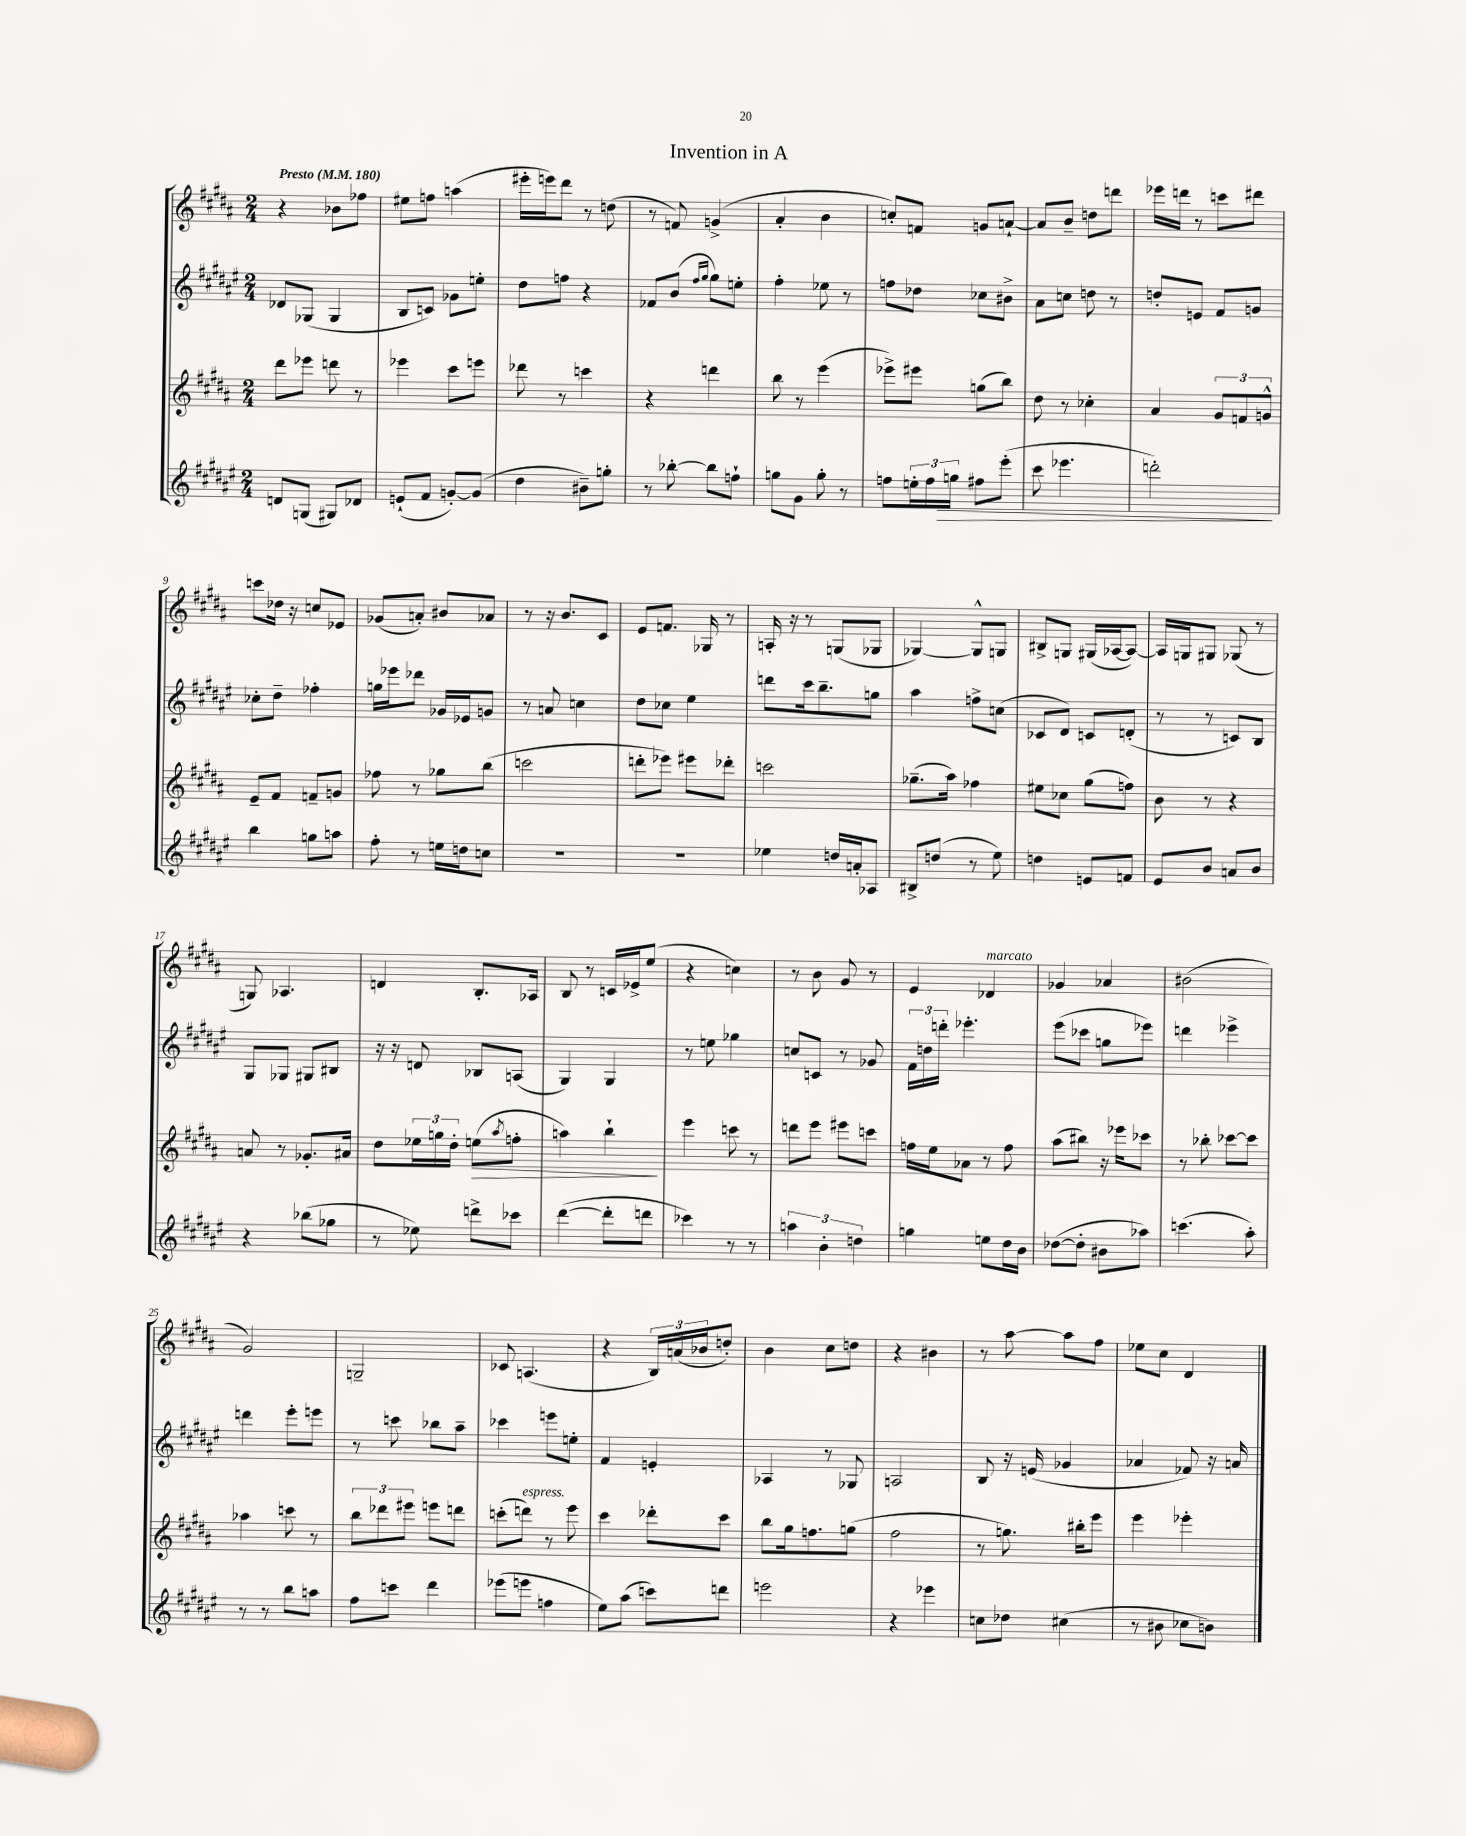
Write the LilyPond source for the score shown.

\header { title = "Invention in A" }
<<
\new StaffGroup <<
\new Staff = "s0" {
    \clef treble \key b \major \numericTimeSignature \time 2/4 \tempo "Presto" 4 = 180
    r4 bes'8 fes''8 |
    eis''8 f''8 a''4( |
    eis'''16-. e'''16) dis'''8 r8 d''8( |
    r8 f'8) g'4->( |
    ais'4-. b'4 |
    c''8-.) f'8 g'8 a'8~-! |
    a'8 b'8-- d''8 d'''8 |
    ees'''16 d'''16 r8 c'''8 dis'''8 |
    c'''8 des''16 r16 c''8 ees'8 |
    ges'8( a'8-.) bis'8 aes'8 |
    r8 r16 b'8. cis'8 |
    e'8 f'8. ges16 r8 |
    a16-. r16 r8 g8( ges8 |
    ges4~) ges8-^ g8 |
    bis8-> g8 gis16( aes16~ aes8~) |
    aes16 g16 gis8 ges8( r8 |
    g8) aes4. |
    d'4 b8.-. aes16 |
    b8 r8 c'16 ees'16-> e''8( |
    r4 c''4) |
    r8 b'8 gis'8 r8 |
    e'4 des'4^\markup { \italic "marcato" } |
    ges'4 aes'4 |
    bis'2( |
    gis'2) |
    g2-- |
    ces'8 a4.( |
    r4 \tuplet 3/2 { b16) a'16( bes'16 } d''8-.) |
    b'4 cis''8 d''8 |
    r4 bis'4 |
    r8 ais''8~ ais''8 fis''8 |
    ees''8 cis''8 dis'4 \bar "|." |
}
\new Staff = "s1" {
    \clef treble \key fis \major \numericTimeSignature \time 2/4
    des'8 ges8( ges4 |
    b8 c'8) ges'8 e''8-. |
    dis''8 f''8 r4 |
    fes'8 b'8( \grace { fis''16 gis''16 } gis''8) e''8-. |
    fis''4-. ees''8 r8 |
    f''8 des''8 ces''8 bis'8-> |
    ais'8 c''8 d''8 r8 |
    d''8-. e'8 fis'8 g'8 |
    ces''8-. dis''8-- fes''4-. |
    g''16 ees'''16 des'''8 ges'16 ees'16 g'8 |
    r8 a'8 c''4 |
    dis''8 ces''8 eis''4 |
    d'''8 cis'''16 b''8.-- g''8 |
    ais''4 f''8-> c''8( |
    ces'8 dis'8) c'8 d'8-.( |
    r8 r8 c'8) b8 |
    gis8 ges8 gis8 bis8 |
    r16 r16 d'8 bes8 a8( |
    gis4) gis4 |
    r8 e''8 ges''4 |
    c''8 c'8 r8 ges'8 |
    \tuplet 3/2 { fis'16 d''16 d'''16-. } ees'''4.-. |
    eis'''8( ces'''8 g''8 ees'''8) |
    d'''4 ees'''4-> |
    d'''4 eis'''8-. e'''8 |
    r8 c'''8 bes''8 ais''8-- |
    ces'''4 e'''8 e''8-. |
    fis'4 e'4-. |
    aes4 r8 ges8 |
    a2 |
    b8 r16 e'16( ges'4 |
    aes'4 fes'8) r16 a'16 \bar "|." |
}
\new Staff = "s2" {
    \clef treble \key b \major \numericTimeSignature \time 2/4
    dis'''8 ees'''8 d'''8 r8 |
    ees'''4 cis'''8 e'''8 |
    des'''8 r8 c'''4 |
    r4 d'''4 |
    b''8 r8 e'''4( |
    ees'''8->) eis'''8 g''8( b''8) |
    dis''8 r8 ces''4-. |
    ais'4 \tuplet 3/2 { gis'8 f'8 g'8-^ } |
    e'8-- fis'8 f'8-- g'8 |
    fes''8 r8 ges''8 b''8( |
    c'''2 |
    d'''8-. ees'''8) eis'''8 des'''8-. |
    c'''2 |
    ges''8.--( ais''16) fes''4 |
    eis''8 ces''8 gis''8( f''8) |
    b'8 r8 r4 |
    a'8 r8 ges'8.-. ais'16 |
    dis''8 \tuplet 3/2 { ees''16 g''16 dis''16-. } e''8\>( \acciaccatura { ais''8 } f''8-. |
    a''4) b''4-!\! |
    e'''4 c'''8 r8 |
    d'''8 e'''8 eis'''8 c'''8 |
    f''16 e''16 aes'8 r8 f''8 |
    ais''8( bis''8) r16 ees'''16 ces'''8 |
    r8 bes''8-. ces'''8~ ces'''8 |
    aes''4 c'''8 r8 |
    \tuplet 3/2 { b''8 des'''8 eis'''8 } e'''8 d'''8 |
    c'''8-.( d'''8^\markup { \italic "espress." }) r8 e'''8 |
    cis'''4 des'''8-. cis'''8 |
    b''8 gis''16 f''8. g''8( |
    fis''2 |
    r8 g''8.) bis''16-. e'''8 |
    e'''4 ees'''4-. \bar "|." |
}
\new Staff = "s3" {
    \clef treble \key fis \major \numericTimeSignature \time 2/4
    d'8 g8( gis8) des'8 |
    e'8-!( fis'8 g'8~-.) g'8( |
    dis''4 bis'8--) g''8-. |
    r8 bes''8~-. bes''8 f''8-! |
    g''8 gis'8 g''8-. r8 |
    f''8 \tuplet 3/2 { e''16-. f''16 g''16\> } fis''8 eis'''8-.( |
    cis'''8 ees'''4. |
    d'''2-.\!) |
    b''4 g''8 a''8 |
    fis''8-. r8 e''16 d''16 c''8 |
    R2 |
    r2 |
    ees''4 d''16 a'16-. aes8 |
    bis8-> d''8( r8 eis''8) |
    d''4 e'8 f'8 |
    eis'8 b'8 a'8 b'8 |
    r4 bes''8( ges''8 |
    r8 ees''8) d'''8-> ces'''8 |
    dis'''4~( dis'''8-. d'''8 |
    ces'''4) r8 r8 |
    \tuplet 3/2 { a''4 b'4-. d''4 } |
    g''4 e''8 dis''16 b'16 |
    des''8~( des''8-. bis'8 aes''8) |
    c'''4.( ais''8-.) |
    r8 r8 b''8 a''8 |
    fis''8 c'''8 dis'''4 |
    ees'''8( e'''8 f''4 |
    eis''8) ais''8( c'''8) d'''8 |
    e'''2 |
    r4 ees'''4 |
    c''8 des''8 cis''4( |
    r8 bis'8 ces''8 b'8) \bar "|." |
}
>>
>>
